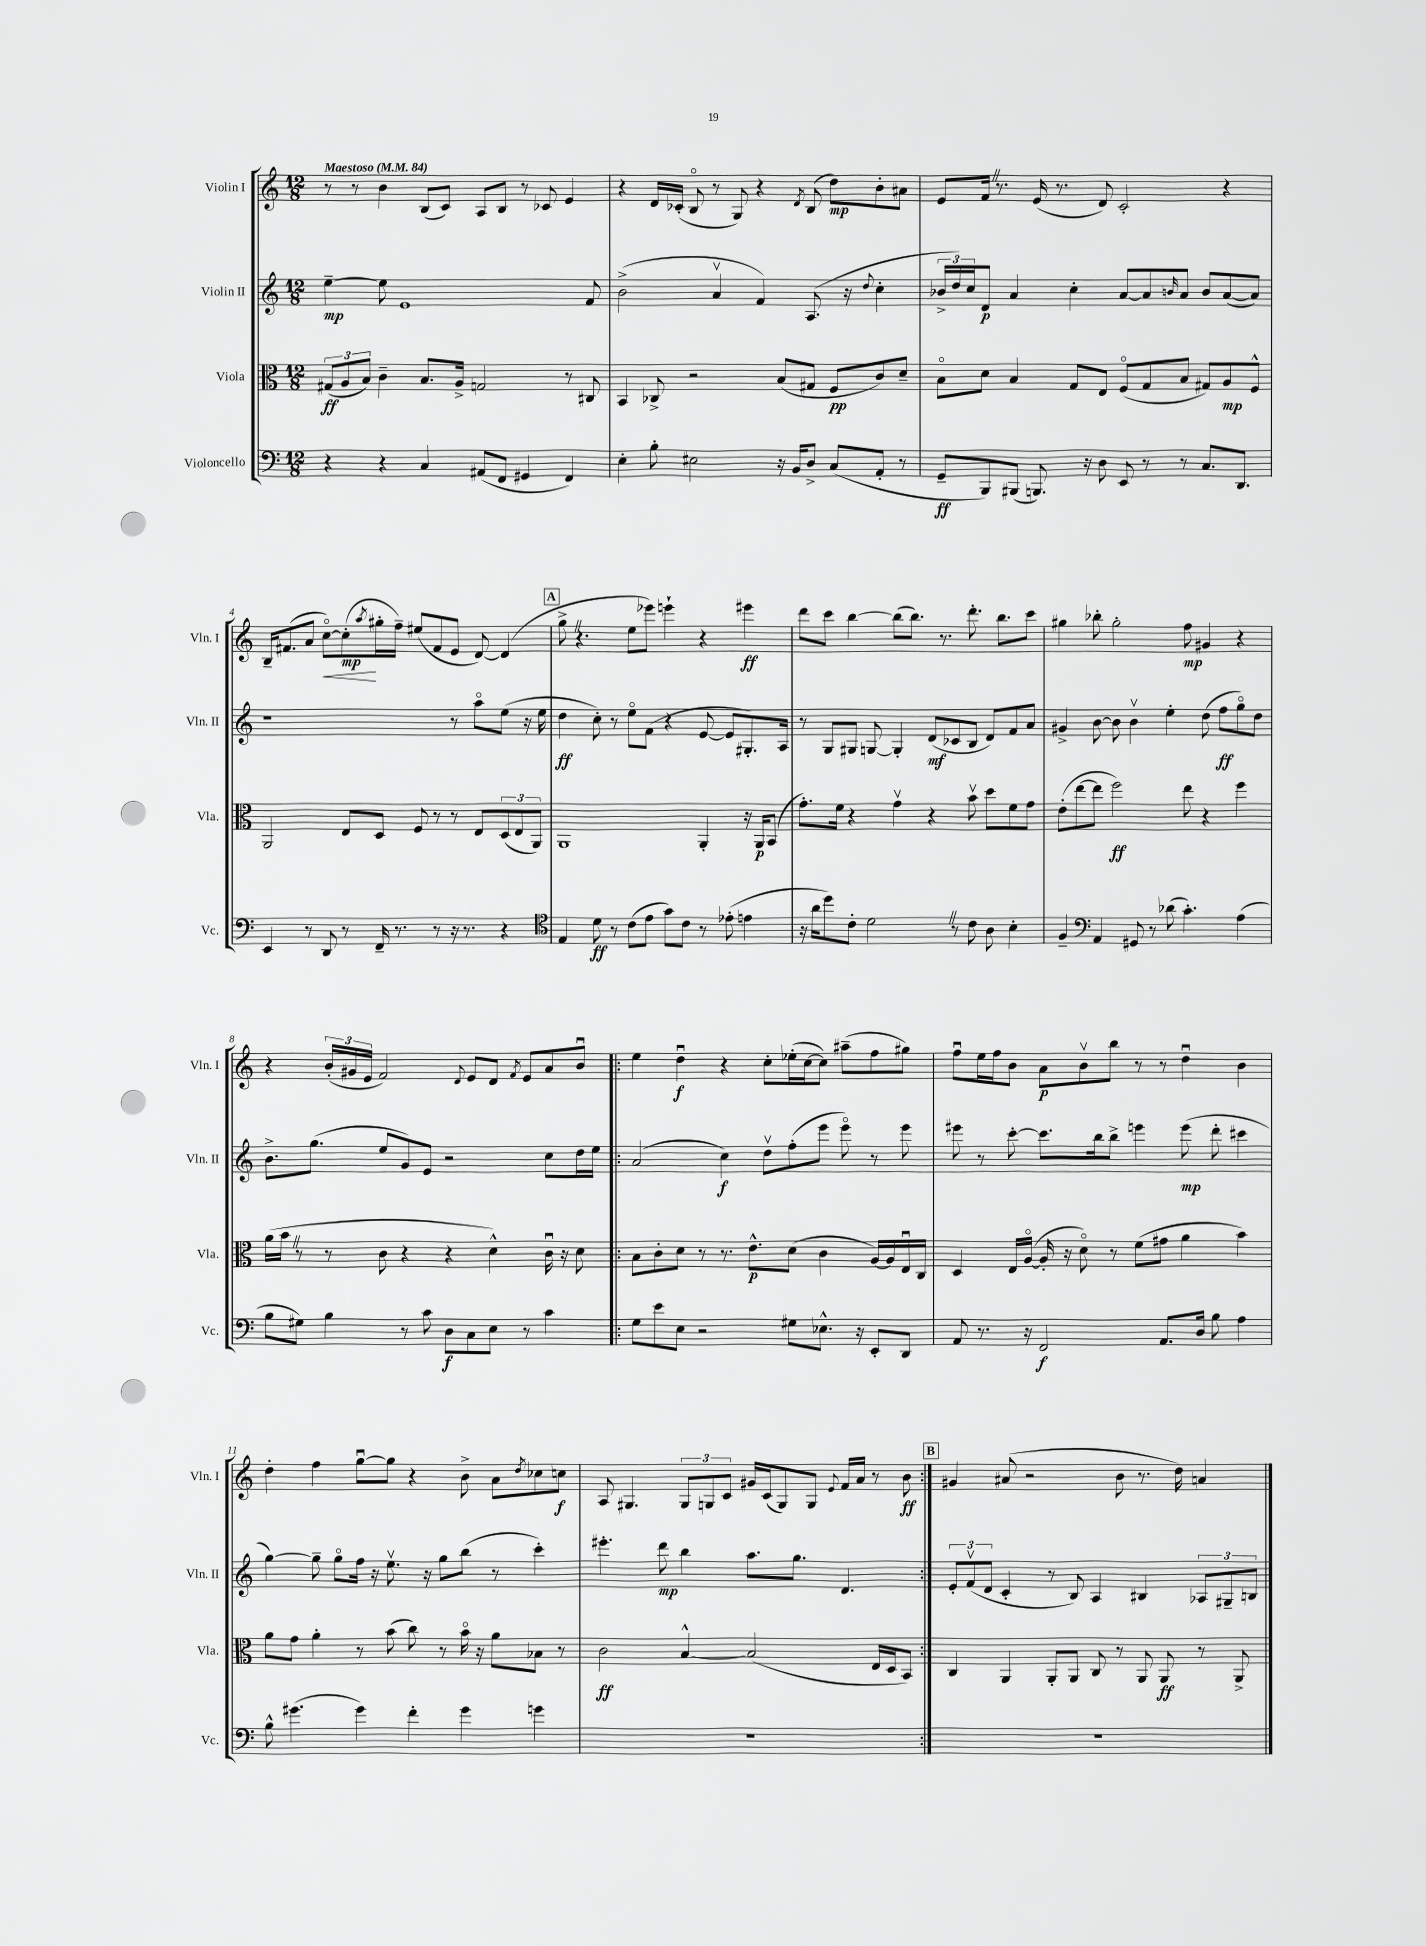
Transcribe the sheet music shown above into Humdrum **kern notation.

**kern	**dynam	**kern	**dynam	**kern	**dynam	**kern	**dynam
*part4	*part4	*part3	*part3	*part2	*part2	*part1	*part1
*staff4	*staff4	*staff3	*staff3	*staff2	*staff2	*staff1	*staff1
*I"Violoncello	*	*I"Viola	*	*I"Violin II	*	*I"Violin I	*
*I'Vc.	*	*I'Vla.	*	*I'Vln. II	*	*I'Vln. I	*
*clefF4	*	*clefC3	*	*clefG2	*	*clefG2	*
*k[]	*	*k[]	*	*k[]	*	*k[]	*
*M12/8	*	*M12/8	*	*M12/8	*	*M12/8	*
*MM84	*	*MM84	*	*MM84	*	*MM84	*
=1	=1	=1	=1	=1	=1	=1	=1
!	!	!	!	!	!	!LO:TX:a:B:t=Maestoso	!
4r	.	(12G#X/L	ff	[4ee~\	mp	8r	.
.	.	12A/	.	.	.	.	.
.	.	.	.	.	.	8r	.
.	.	12B/J)	.	.	.	.	.
4r	.	4c~\	.	8ee\]	.	4b\	.
.	.	.	.	1e	.	.	.
4C/	.	8.B/L	.	.	.	(8B/L	.
.	.	.	.	.	.	8c/J)	.
.	.	16A^/Jk	.	.	.	.	.
(8AA#X/L	.	2Gn/	.	.	.	8A/L	.
8FF/J	.	.	.	.	.	8B/J	.
4GG#X/	.	.	.	.	.	8r	.
.	.	.	.	.	.	8c-X/	.
4FF/)	.	8r	.	.	.	4e/	.
.	.	8C#X/	.	8f/	.	.	.
=2	=2	=2	=2	=2	=2	=2	=2
4E'\	.	4BB/	.	(2b^\	.	4r	.
8B'\	.	8C-X^/	.	.	.	16d/LL	.
.	.	.	.	.	.	(16c-X'/JJ	.
2E#X\	.	2r	.	.	.	8B/	.
.	.	.	.	4av/	.	8r	.
.	.	.	.	.	.	8G/)	.
.	.	.	.	4f/)	.	4r	.
16r	.	(8B/L	.	.	.	.	.
16BB/KL	.	.	.	.	.	.	.
.	.	.	.	.	.	8qd/	.
8D^/J	.	8G#X/J	.	(8.A/	.	(8B/	.
(8C/L	.	8F/L	pp	.	.	8dd\L)	mp
.	.	.	.	16r	.	.	.
.	.	.	.	8qqdd/	.	.	.
8AA'/J	.	8c/)	.	4cc'\	.	8b'\	.
8r	.	8d~/J	.	.	.	8a#X\J	.
=3	=3	=3	=3	=3	=3	=3	=3
8GG~/L	ff	8B\L	.	24b-X^/LL	.	8e/L	.
.	.	.	.	24dd/)	.	.	.
.	.	.	.	24cc/J	.	.	.
8BBB/)	.	8d\J	.	8d/J	p	16fZ/Jk	.
.	.	.	.	.	.	8.r	.
(8BBB#X/J	.	4B/	.	4a/	.	.	.
8.BBBn/)	.	.	.	.	.	(16e/	.
.	.	.	.	.	.	8.r	.
.	.	8G/L	.	4cc'\	.	.	.
16r	.	.	.	.	.	.	.
8D\	.	8E/J	.	.	.	8d/)	.
8EE/	.	(8F/L	.	[8a/L	.	2c'/	.
8r	.	8G/	.	8a/]	.	.	.
.	.	.	.	16qqbn/	.	.	.
8r	.	8B/J	.	8a/J	.	.	.
8.C/L	.	8G#X/L)	.	8b/L	.	.	.
.	.	8A/	mp	([8a/	.	4r	.
8.DD/J	.	.	.	.	.	.	.
.	.	8F^^/J	.	8a/J])	.	.	.
!!LO:LB:g=z
=4	=4	=4	=4	=4	=4	=4	=4
4EE/	.	2AA/	.	1r	.	16B~/KL	.
.	.	.	.	.	.	(8.f#X/	.
8r	.	.	.	.	.	8a/J	.
!	!	!	!	!	!	!	!LO:HP:b
8DD/	.	.	.	.	.	[8cc\L)	<
8r	.	8E/L	.	.	.	(8cc'\]	mp
.	.	.	.	.	.	8qaa/	.
16FF~/	.	8D/J	.	.	.	16gg#X'\L	[
8.r	.	.	.	.	.	16ff~\JJ)	.
.	.	8F/	.	.	.	(8ee#X/L	.
8r	.	8r	.	.	.	8f#/	.
16r	.	8r	.	8r	.	8e/J	.
8.r	.	.	.	.	.	.	.
.	.	8E/L	.	8aa\L	.	[8d/)	.
4r	.	(12D/	.	(8ee\J	.	(4d/]	.
.	.	12E/	.	.	.	.	.
.	.	.	.	16r	.	.	.
.	.	12AA/J)	.	.	.	.	.
.	.	.	.	16ee\	.	.	.
!!LO:REH:place=s1:t=A
=5	=5	=5	=5	=5	=5	=5	=5
*clefC4	*	*	*	*	*	*	*
4E/	.	1AA	.	4dd\	ff	8gg^Z\	.
.	.	.	.	.	.	4.r	.
8d\	ff	.	.	8cc'\)	.	.	.
8r	.	.	.	8r	.	.	.
(8c\L	.	.	.	8ee\L	.	8ee\L	.
8e\J	.	.	.	(8f\J	.	8eee-X\J)	.
8g\L)	.	.	.	4r	.	4eeen`\	.
8c\J	.	.	.	.	.	.	.
8r	.	4AA'/	.	[8e/	.	4r	.
(8e-X'\	.	.	.	8e/L]	.	.	.
4en\	.	16r	.	8.G#X'/)	.	4eee#X\	ff
.	.	16AA/KL	p	.	.	.	.
.	.	(8BB/J	.	.	.	.	.
.	.	.	.	16A/Jk	.	.	.
=6	=6	=6	=6	=6	=6	=6	=6
16r	.	8.g'\L)	.	8r	.	8ddd\L	.
16a\KL	.	.	.	.	.	.	.
8dd\)	.	.	.	8G/L	.	8ccc\J	.
.	.	16f\Jk	.	.	.	.	.
8c'\J	.	4r	.	8G#X/J	.	[4bb\	.
2dZ\	.	.	.	[8Gn/	.	.	.
.	.	4gv\	.	4G'/]	.	(8bb\L]	.
.	.	.	.	.	.	8.bb\J)	.
.	.	4r	.	(8d/L	mf	.	.
.	.	.	.	.	.	8.r	.
8r	.	.	.	8c-X/	.	.	.
8c\	.	8bv\	.	8B/J	.	8.ddd'\	.
8A\	.	8dd\L	.	8d/L)	.	.	.
.	.	.	.	.	.	8.bb\L	.
4B'\	.	8f\	.	8f/	.	.	.
.	.	8g\J	.	8a/J	.	8ccc\J	.
=7	=7	=7	=7	=7	=7	=7	=7
4F~/	.	(8e'\L	.	4g#X^/	.	4gg#X\	.
.	.	[8ee\	.	.	.	.	.
*clefF4	*	*	*	*	*	*	*
4AA/	.	8ee\J]	.	[8b\	.	8bb-X'\	.
.	.	2ff\)	ff	8b\]	.	2gg#'\	.
8GG#X/	.	.	.	4bv\	.	.	.
8r	.	.	.	.	.	.	.
(8d-X\	.	.	.	4ee'\	.	.	.
4.c'\)	.	8ee\	.	.	.	8ff\	mp
.	.	4r	.	(8dd\	.	4g#X/	.
.	.	.	.	8ff\L	ff	.	.
(4A\	.	4ff\	.	8gg\)	.	4r	.
.	.	.	.	8dd\J	.	.	.
!!LO:LB:g=z
=8	=8	=8	=8	=8	=8	=8	=8
8B\L	.	(16a\LL	.	8.b^\L	.	4r	.
.	.	16bZ\JJ	.	.	.	.	.
8G#X\J)	.	8r	.	.	.	.	.
.	.	.	.	(8.gg\J	.	.	.
4B\	.	8r	.	.	.	(24b'/LL	.
.	.	.	.	.	.	24g#X/	.
.	.	.	.	.	.	24e/JJ	.
.	.	8c\	.	8ee/L	.	2f/)	.
8r	.	4r	.	8g/)	.	.	.
8c\	.	.	.	8e/J	.	.	.
8D\L	f	4r	.	2r	.	.	.
.	.	.	.	.	.	8qqd/	.
8C\	.	.	.	.	.	8e/L	.
8E\J	.	4d^^\)	.	.	.	8d/J	.
.	.	.	.	.	.	8qf/	.
8r	.	.	.	.	.	8e/L	.
4c\	.	16cu\	.	8cc\L	.	8a/	.
.	.	16r	.	.	.	.	.
.	.	8d\	.	16dd\L	.	8bu/J	.
.	.	.	.	16ee\JJ	.	.	.
=9!|:	=9!|:	=9!|:	=9!|:	=9!|:	=9!|:	=9!|:	=9!|:
8G\L	.	8B\L	.	(2a/	.	4ee\	.
8e\	.	8c'\	.	.	.	.	.
8E\J	.	8d\J	.	.	.	4ddu\	f
2r	.	8r	.	.	.	.	.
.	.	8.r	.	4cc\)	f	4r	.
.	.	8.e^^\L	p	.	.	.	.
.	.	.	.	8ddv\L	.	8cc'\L	.
8G#X\L	.	(8d\J	.	(8ff'\	.	(16ee-X'\L	.
.	.	.	.	.	.	[16cc\J	.
8.E-X^^\J	.	4c\	.	8eee\J	.	8cc\J])	.
.	.	.	.	8eee\)	.	(8aa#X~\L	.
16r	.	.	.	.	.	.	.
8EE'/L	.	[16A/LL)	.	8r	.	8ff\	.
.	.	16A/]	.	.	.	.	.
8DD/J	.	16Eu/	.	8eee\	.	8gg#X\J)	.
.	.	16C/JJ	.	.	.	.	.
=10	=10	=10	=10	=10	=10	=10	=10
8AA/	.	4D/	.	8eee#X\	.	8ffu\L	.
8.r	.	.	.	8r	.	16ee\L	.
.	.	.	.	.	.	16ff\J	.
.	.	16E/LL	.	[8ccc'\	.	8b\J	.
16r	.	([16A/JJ	.	.	.	.	.
2FF/	f	16A'/]	.	8.ccc\L]	.	8a\L	p
.	.	16r	.	.	.	.	.
.	.	8d\)	.	.	.	8bv\	.
.	.	.	.	16bb\k	.	.	.
.	.	8r	.	8bb^\J	.	8bb\J	.
.	.	(8f\L	.	4eeen\	.	8r	.
8.AA/L	.	8g#X\J	.	.	.	8r	.
.	.	4a\	.	(8eee\	mp	4ddu\	.
16D/Jk	.	.	.	.	.	.	.
8B\	.	.	.	8ddd'\	.	.	.
4A\	.	4b\)	.	4ccc#X\	.	4b\	.
!!LO:LB:g=z
=11	=11	=11	=11	=11	=11	=11	=11
8B^^\	.	8a\L	.	[4gg\)	.	4dd'\	.
(4.g#X\	.	8g\J	.	.	.	.	.
.	.	4a'\	.	8gg~\]	.	4ff\	.
.	.	.	.	8gg\L	.	.	.
4g#\)	.	8r	.	16ff\Jk	.	[8ggu\L	.
.	.	.	.	16r	.	.	.
.	.	(8b\	.	8.eev\	.	8gg\J]	.
4f'\	.	8cc\)	.	.	.	4r	.
.	.	.	.	16r	.	.	.
.	.	8r	.	8gg\L	.	.	.
4g#\	.	16b\	.	(8bb\J	.	8b^\	.
.	.	16r	.	.	.	.	.
.	.	8a\L	.	8r	.	8a\L	.
.	.	.	.	.	.	8qdd/	.
4gn\	.	8B-X\J	.	4ccc'\)	.	8cc-X\	.
.	.	8r	.	.	.	8ccn\J	f
=12	=12	=12	=12	=12	=12	=12	=12
1.r	.	2c\	ff	4.eee#X'\	.	8A/	.
.	.	.	.	.	.	4.G#X/	.
.	.	.	.	8ddd\	mp	.	.
.	.	[4B^^/	.	4bb\	.	12G#/L	.
.	.	.	.	.	.	12Gn/	.
.	.	.	.	.	.	12c/J	.
.	.	(2B/]	.	8.aa\L	.	16g#X/LL	.
.	.	.	.	.	.	(16c/J	.
.	.	.	.	.	.	8G/)	.
.	.	.	.	8.gg\J	.	.	.
.	.	.	.	.	.	8G/J	.
.	.	.	.	.	.	8qqe/	.
.	.	.	.	4.d/	.	16f/LL	.
.	.	.	.	.	.	16a/JJ	.
.	.	16E/LL	.	.	.	8r	.
.	.	16D/J	.	.	.	.	.
.	.	8BB/J)	.	.	.	8b\	ff
!!LO:REH:place=s1:t=B
=13:|!	=13:|!	=13:|!	=13:|!	=13:|!	=13:|!	=13:|!	=13:|!
1.r	.	4C/	.	12e'/L	.	4g#X/	.
.	.	.	.	(12fv/	.	.	.
.	.	.	.	12d/J	.	.	.
.	.	4AA/	.	4c'/	.	(8a#X/	.
.	.	.	.	.	.	2r	.
.	.	8AA'/L	.	8r	.	.	.
.	.	8AA/J	.	8B/)	.	.	.
.	.	8C/	.	4A/	.	.	.
.	.	8r	.	.	.	8b\	.
.	.	8AA/	.	4B#X/	.	8.r	.
.	.	8AA/	ff	.	.	.	.
.	.	.	.	.	.	16dd\)	.
.	.	8r	.	12A-X/L	.	4an/	.
.	.	.	.	12G#X~/	.	.	.
.	.	8AA^/	.	.	.	.	.
.	.	.	.	12Bn/J	.	.	.
==	==	==	==	==	==	==	==
*-	*-	*-	*-	*-	*-	*-	*-
